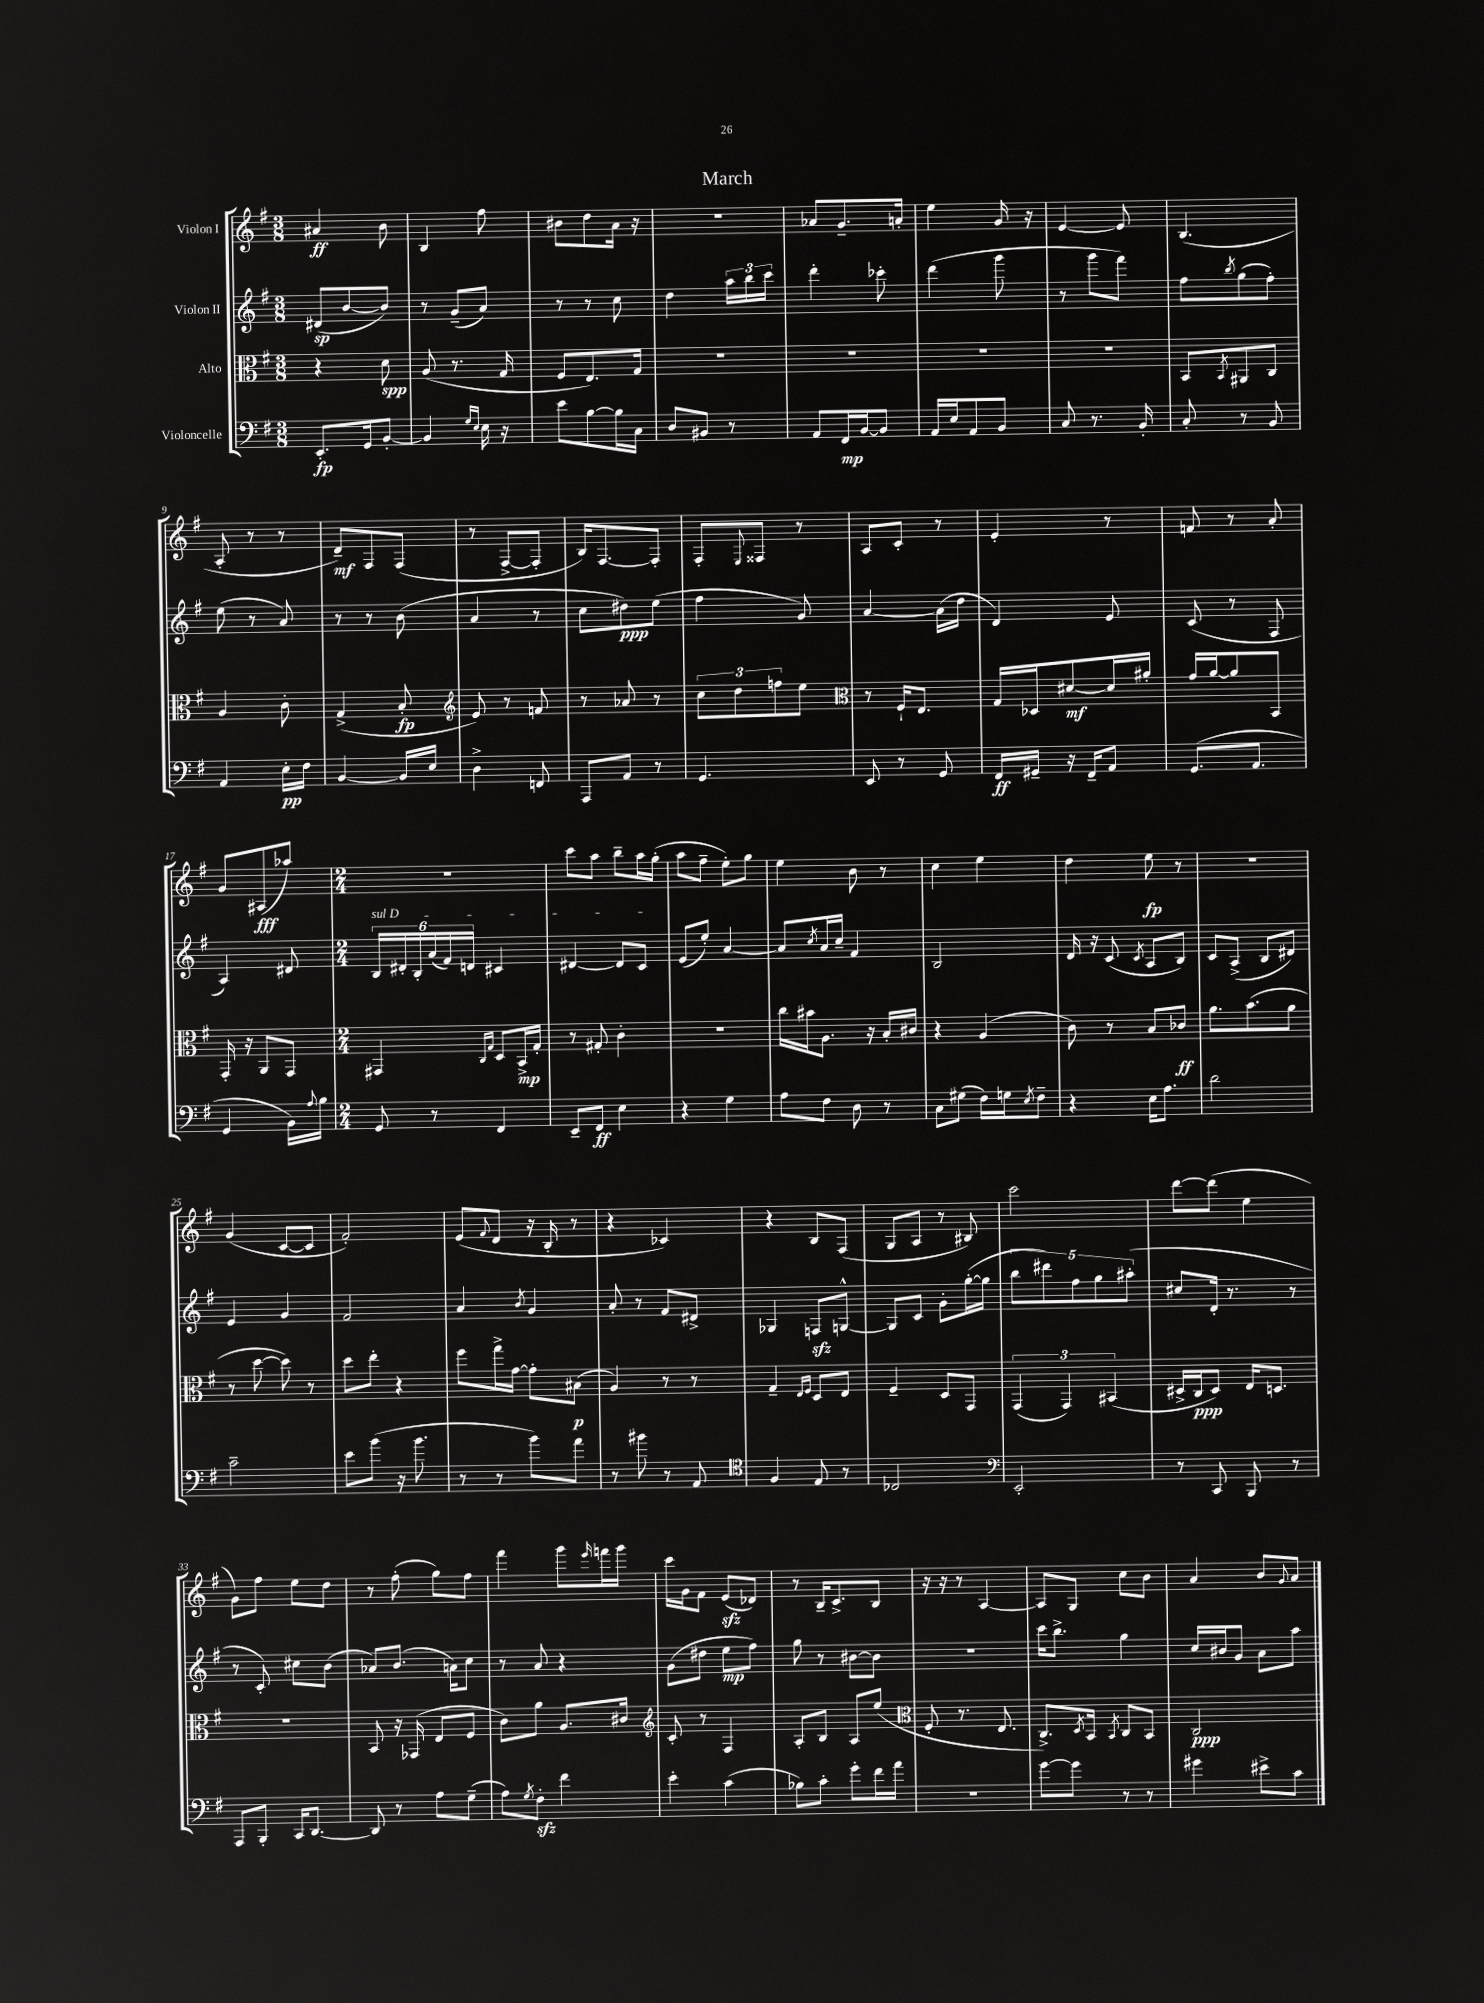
\header { title = "March" }
<<
\new StaffGroup <<
\new Staff = "s0" \with { instrumentName = "Violon I" } {
    \clef treble \key g \major \numericTimeSignature \time 3/8
    ais'4\ff b'8 |
    b4 fis''8 |
    bis'8 d''8 a'16 r16 |
    R4. |
    aes'8 g'8.-- a'16-. |
    e''4 g'16 r16 |
    e'4~ e'8 |
    b4.( |
    a8-. r8 r8 |
    d'8--\mf) fis8 fis8( |
    r8 fis8~-> fis8-. |
    b16) fis8.~ fis8-. |
    fis8-. \appoggiatura { e8 } fisis8 r8 |
    a8 c'8-. r8 |
    e'4-. r8 |
    f'8 r8 a'8-. |
    g'8 ais8\fff( aes''8) |
    \numericTimeSignature \time 2/4 r2 |
    c'''8 a''8 b''8-- a''16 g''16-.( |
    a''8 fis''8-- e''8-.) g''8 |
    e''4 b'8 r8 |
    c''4 e''4 |
    d''4 e''8\fp r8 |
    r2 |
    g'4( c'8~ c'8 |
    fis'2-.) |
    e'8( \appoggiatura { fis'8 } d'8 r16 b16-. r8 |
    r4 ces'4) |
    r4 b8 fis8( |
    g8 a8 r8 bis8) |
    c'''2 |
    d'''8~ d'''8( e''4 |
    g'8) fis''8 e''8 d''8 |
    r8 fis''8-.( g''8) fis''8 |
    fis'''4 g'''8 \grace { e'''16 } f'''16 g'''16 |
    c'''16 g'16 fis'8 e'8\sfz( des'8) |
    r8 b16-- c'8.-> b8 |
    r16 r16 r8 a4~ |
    a8 g8 c''8 b'8 |
    a'4 b'8 \appoggiatura { g'8 } a'8 \bar "|." |
}
\new Staff = "s1" \with { instrumentName = "Violon II" } {
    \clef treble \key g \major \numericTimeSignature \time 3/8
    dis'8\sp( b'8~ b'8) |
    r8 g'8--( a'8) |
    r8 r8 c''8 |
    d''4 \tuplet 3/2 { a''16 b''16 c'''16 } |
    d'''4-. ces'''8-. |
    d'''4( g'''8 |
    r8 g'''8 fis'''8) |
    fis''8 \acciaccatura { b''8 } g''8( fis''8-.) |
    e''8( r8 a'8) |
    r8 r8 b'8( |
    a'4 r8 |
    c''8 dis''8\ppp) e''8( |
    fis''4 g'8) |
    a'4~ a'16( d''16 |
    d'4) e'8 |
    c'8( r8 fis8 |
    a4) dis'8 |
    \numericTimeSignature \time 2/4 \tuplet 6/4 { \once \override TextSpanner.bound-details.left.text = \markup { \italic "sul D" } b16\startTextSpan dis'16-. b16-. a'16( fis'16) d'16 } cis'4 |
    dis'4~ dis'8 c'8\stopTextSpan |
    e'8( e''8-.) a'4~ |
    a'8 \acciaccatura { c''8 } a'16 c''16-- fis'4 |
    b2 |
    d'16 r16 c'8( \acciaccatura { c'8 } a8 b8) |
    c'8 a8->( b8 dis'8) |
    e'4 g'4 |
    fis'2 |
    a'4 \acciaccatura { b'8 } g'4 |
    a'8-. r8 fis'8 dis'8-> |
    ges4 f8\sfz g8~-^ |
    g8 c'8 g'8-. g''16~-.( g''16 |
    \tuplet 5/4 { b''8 dis'''8) fis''8 g''8 ais''8-.( } |
    cis''8 d'16-. r8. r8 |
    r8 c'8-.) cis''8 b'8( |
    aes'8) b'8.( a'16) c''8 |
    r8 a'8 r4 |
    g'8( dis''8 e''8\mp fis''8) |
    g''8 r8 bis'8~ bis'8 |
    r2 |
    c'''16 b''8.-> g''4 |
    c''16 bis'16 g'8 a'8 a''8 \bar "|." |
}
\new Staff = "s2" \with { instrumentName = "Alto" } {
    \clef alto \key g \major \numericTimeSignature \time 3/8
    r4 d'8\spp |
    a8( r8. g16 |
    fis8 e8.) g16 |
    R4. |
    R4. |
    R4. |
    R4. |
    b,8 \acciaccatura { b,8 } ais,8 c8 |
    a4 c'8-. |
    g4->( b8-.\fp |
    \clef treble e'8) r8 f'8 |
    r8 aes'8 r8 |
    \tuplet 3/2 { c''8 d''8 f''8 } e''8 |
    \clef alto r8 fis16-! e8. |
    g16 des16 dis'8~\mf dis'16 ais'16-. |
    g'16 a'16~ a'8 b,8 |
    g,16-. r16 a,8 g,8 |
    \numericTimeSignature \time 2/4 gis,4 \grace { c16 g16 } d8 b,16->\mp g16-. |
    r8 gis8-. c'4-. |
    R2 |
    c''16 bis'16 a8. r16 b16-. cis'16 |
    r4 a4( |
    c'8) r8 b8 ces'8\ff |
    a'8. b'8.( a'8 |
    r8 d''8~ d''8) r8 |
    d''8 e''8-. r4 |
    fis''8 g''16-> g'16~ g'8-. bis8\p( |
    a4) r8 r8 |
    g4-- \grace { e16 fis16 } d8 e8 |
    fis4-- d8 g,8 |
    \tuplet 3/2 { g,4( g,4) bis,4( } |
    dis16-> c16\ppp dis8) e16 d8. |
    R2 |
    b,8 r16 ges,16( e8 fis8 |
    c'8) a'8 a8. cis'16 |
    \clef treble c'8-. r8 fis4 |
    a8-. b8 a8 e''8( |
    \clef alto fis8-. r8. e8. |
    c8.->) \acciaccatura { d8 } b,16 \acciaccatura { b,8 } c8 b,8 |
    c2\ppp \bar "|." |
}
\new Staff = "s3" \with { instrumentName = "Violoncelle" } {
    \clef bass \key g \major \numericTimeSignature \time 3/8
    e,8.-.\fp g,16 b,8~-. |
    b,4 \grace { g16 e16 } e16 r16 |
    e'8 b8~ b16 c16 |
    d8 bis,8 r8 |
    a,8 fis,16\mp b,16~ b,8 |
    a,16 e16 a,8 b,8 |
    c8 r8. b,16-. |
    c8-. r8 b,8 |
    a,4 e16-.\pp fis16 |
    b,4~ b,16 e16 |
    d4-> f,8 |
    a,,8 a,8 r8 |
    g,4. |
    e,8 r8 g,8 |
    fis,16\ff gis,16-- r16 fis,16-- a,8 |
    g,8.( a,8. |
    g,4 b,16) \appoggiatura { a8 } b16 |
    \numericTimeSignature \time 2/4 g,8 r8 fis,4 |
    e,8-- fis,8\ff e4 |
    r4 g4 |
    a8 fis8 d8 r8 |
    c8 gis8( fis16) g16 \acciaccatura { e8 } fis8-- |
    r4 e16 a8. |
    d'2 |
    c'2-- |
    e'8 b'8( r16 b'8. |
    r8 r8 b'8) a'8 |
    r8 bis'8 r8 a,8 |
    \clef tenor fis4 e8 r8 |
    ces2 |
    \clef bass e,2-. |
    r8 c,8 b,,8 r8 |
    a,,8 b,,8-. c,16 d,8.~ |
    d,8 r8 a8 g8--( |
    a8) \acciaccatura { g8 } fis8-.\sfz fis'4 |
    e'4-. c'4( |
    bes8) c'8-. g'8-. fis'16 a'16 |
    R2 |
    g'8~ g'8 r8 r8 |
    gis'4 eis'8-> c'8 \bar "|." |
}
>>
>>
